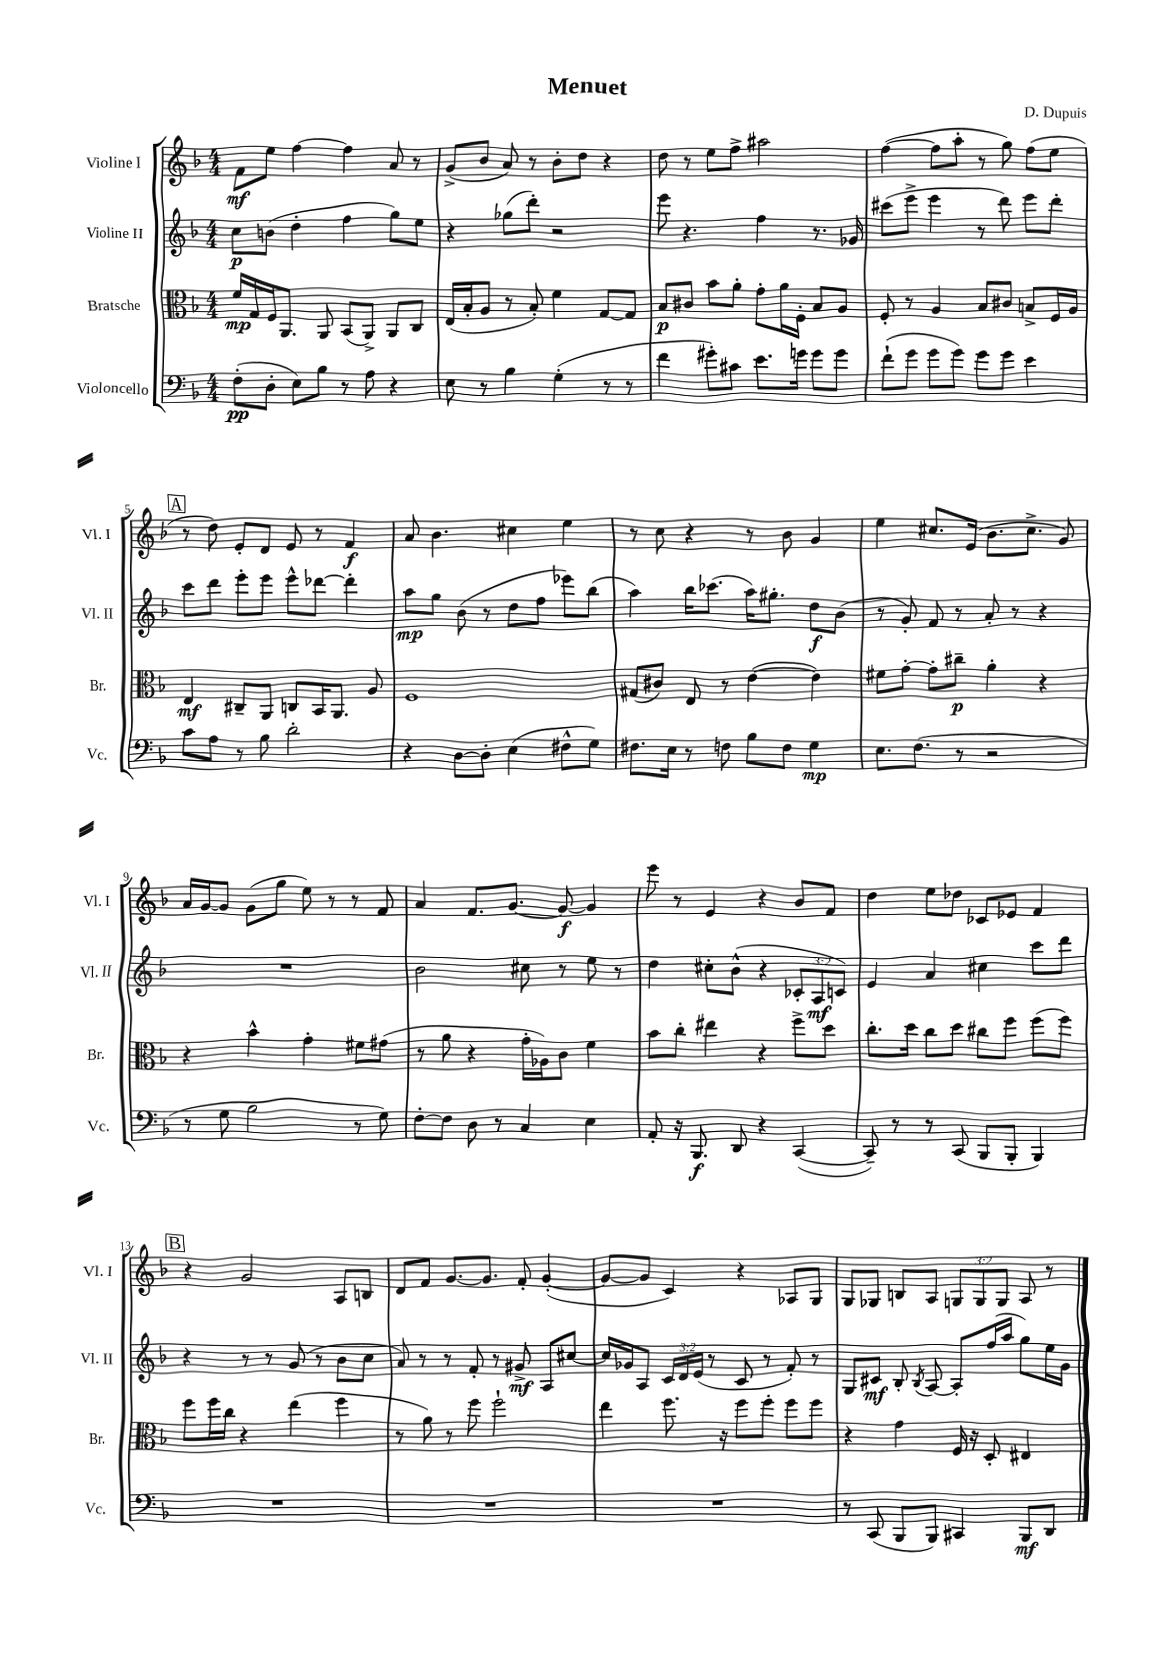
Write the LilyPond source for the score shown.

\header { title = "Menuet" composer = "D. Dupuis" }
<<
\new StaffGroup <<
\new Staff = "s0" \with { instrumentName = "Violine I" shortInstrumentName = "Vl. I" } {
    \clef treble \key f \major \numericTimeSignature \time 4/4 \override Staff.TupletNumber.text = #tuplet-number::calc-fraction-text
    \autoBeamOff f'8[\mf e''8] f''4~ f''4 a'8 r8 |
    g'8[->( bes'8] a'8) r8 bes'8[-. d''8] r4 |
    d''8 r8 e''8[ f''8]-> ais''2 |
    f''4~( f''8[ a''8]-. r8 g''8) f''8[( e''8] |
    \mark \markup { \box "A" } r8 d''8) e'8[-. d'8] e'8 r8 f'4\f |
    a'8 bes'4. cis''4 e''4 |
    r8 c''8 r4 r8 bes'8 g'4 |
    e''4 cis''8.[ e'16]( bes'8.[ cis''8.]-> g'8) |
    a'16[ g'16~ g'8] g'8[( g''8] e''8) r8 r8 f'8 |
    a'4 f'8.[ g'8.]~ g'8~\f g'4 |
    e'''8 r8 e'4 r4 bes'8[ f'8] |
    d''4 e''8[ des''8] ces'8[ ees'8] f'4 |
    \mark \markup { \box "B" } r4 g'2 a8[ b8] |
    d'8[ f'8] g'8.[~ g'8.] f'8-. g'4~-.( |
    g'8[~ g'8] c'4) r4 aes8[ g8] |
    g8[ ges8] b8[ a8] \tuplet 3/2 { g8[ g8 g8] } a8 r8 \bar "|." |
}
\new Staff = "s1" \with { instrumentName = "Violine II" shortInstrumentName = "Vl. II" } {
    \clef treble \key f \major \numericTimeSignature \time 4/4 \override Staff.TupletNumber.text = #tuplet-number::calc-fraction-text
    \autoBeamOff c''8[\p b'8]( d''4-. f''4 g''8[) e''8] |
    r4 ges''8[( d'''8]-.) r2 |
    e'''8 r4. f''4 r8. ges'16 |
    cis'''8[( e'''8]-> e'''4 r8 d'''8) e'''8[ d'''8]-. |
    \mark \markup { \box "A" } c'''8[ d'''8] e'''8[-. e'''8] e'''8[-^ des'''8]~ des'''4-. |
    a''8[\mp g''8] bes'8( r8 d''8[ f''8] ees'''8[) bes''8]( |
    a''4) bes''16[ ces'''8.]( a''16[) gis''8.]-. d''8[\f bes'8]( |
    r8 g'8-.) f'8 r8 a'8-. r8 r4 |
    R1 |
    bes'2 cis''8 r8 e''8 r8 |
    d''4 cis''8[-. bes'8]-^( r4 \tuplet 3/2 { ces'8[-. a8\mf c'8]) } |
    e'4 a'4 cis''4 c'''8[ d'''8] |
    \mark \markup { \box "B" } r4 r8 r8 g'8( r8 bes'8[ c''8] |
    a'8) r8 r8 f'8-. r8 gis'8->\mf a8[ cis''8]~ |
    cis''16[ ges'16 a8] \tuplet 3/2 { c'16[ d'16 e'16]( } r8 c'8 r8 f'8-.) r8 |
    g8[ cis'8]\mf bes8-. \acciaccatura { bes8 } a8~ a8[-. f''16( a''16] g''8[) e''16 g'16] \bar "|." |
}
\new Staff = "s2" \with { instrumentName = "Bratsche" shortInstrumentName = "Br." } {
    \clef alto \key f \major \numericTimeSignature \time 4/4
    \autoBeamOff f'16[\mp g16 f16 a,8.] a,8 bes,8[( a,8]->) a,8[ c8] |
    e16[( bes16-. a8] r8 bes8-.) f'4 g8[~ g8] |
    bes8[\p cis'8] bes'8[ a'8]-. g'8[-. a'16 f16]-. bes8[ a8] |
    f8-. r8 a4 bes8[ cis'8] b8[-> f16 a16] |
    \mark \markup { \box "A" } e4\mf cis8[-- a,8] c8[ bes,16 a,8.] a8 |
    f1 |
    gis8[( cis'8]) e8 r8 e'4~( e'4) |
    fis'8[ g'8]~-. g'8[-. cis''8]--\p a'4-. r4 |
    r4 bes'4-^ g'4-. fis'8[ gis'8]( |
    r8 a'8 r4 g'16[-. aes16) c'8] f'4 |
    bes'8[ c''8]-. eis''4 r4 f''8[-> d''8] |
    c''8.[-. d''16] c''8[ d''8] cis''8[ f''8] f''8[( f''8]) |
    \mark \markup { \box "B" } f''8[ f''16 c''16] r4 e''4( f''4 |
    r8 a'8) r8 f''8 f''2-! |
    e''4 f''8. r16 f''8[ f''8]-. f''8[ f''8] |
    r4 g'4 f16 r16 d8-. eis4 \bar "|." |
}
\new Staff = "s3" \with { instrumentName = "Violoncello" shortInstrumentName = "Vc." } {
    \clef bass \key f \major \numericTimeSignature \time 4/4
    \autoBeamOff f8[-.\pp( d8]-. e8[) bes8] r8 a8 r4 |
    e8 r8 bes4 g4-.( r8 r8 |
    f'4 gis'8[-.) cis'8] e'8.[ g'16] g'8[ g'8] |
    f'8[-!( g'8] g'8[ g'8]) g'8[ g'8] e'4 |
    \mark \markup { \box "A" } c'8[ a8] r8 bes8 d'2-. |
    r4 d8[~ d8]-. e4( fis8[-^ g8]) |
    fis8.[ e16] r8 f8 bes8[ f8] g4\mp |
    e8.[ f8.]( r8 r2 |
    r8 g8 bes2 r8 g8) |
    f8[~-. f8] d8 r8 c4 e4 |
    a,8-. r16 bes,,8.\f d,8 r4 c,4~( |
    c,8--) r8 r8 c,8( bes,,8[ bes,,8]-. bes,,4) |
    \mark \markup { \box "B" } R1 |
    R1 |
    R1 |
    r8 c,8( bes,,8[ bes,,8]) cis,4 bes,,8[\mf d,8] \bar "|." |
}
>>
>>
